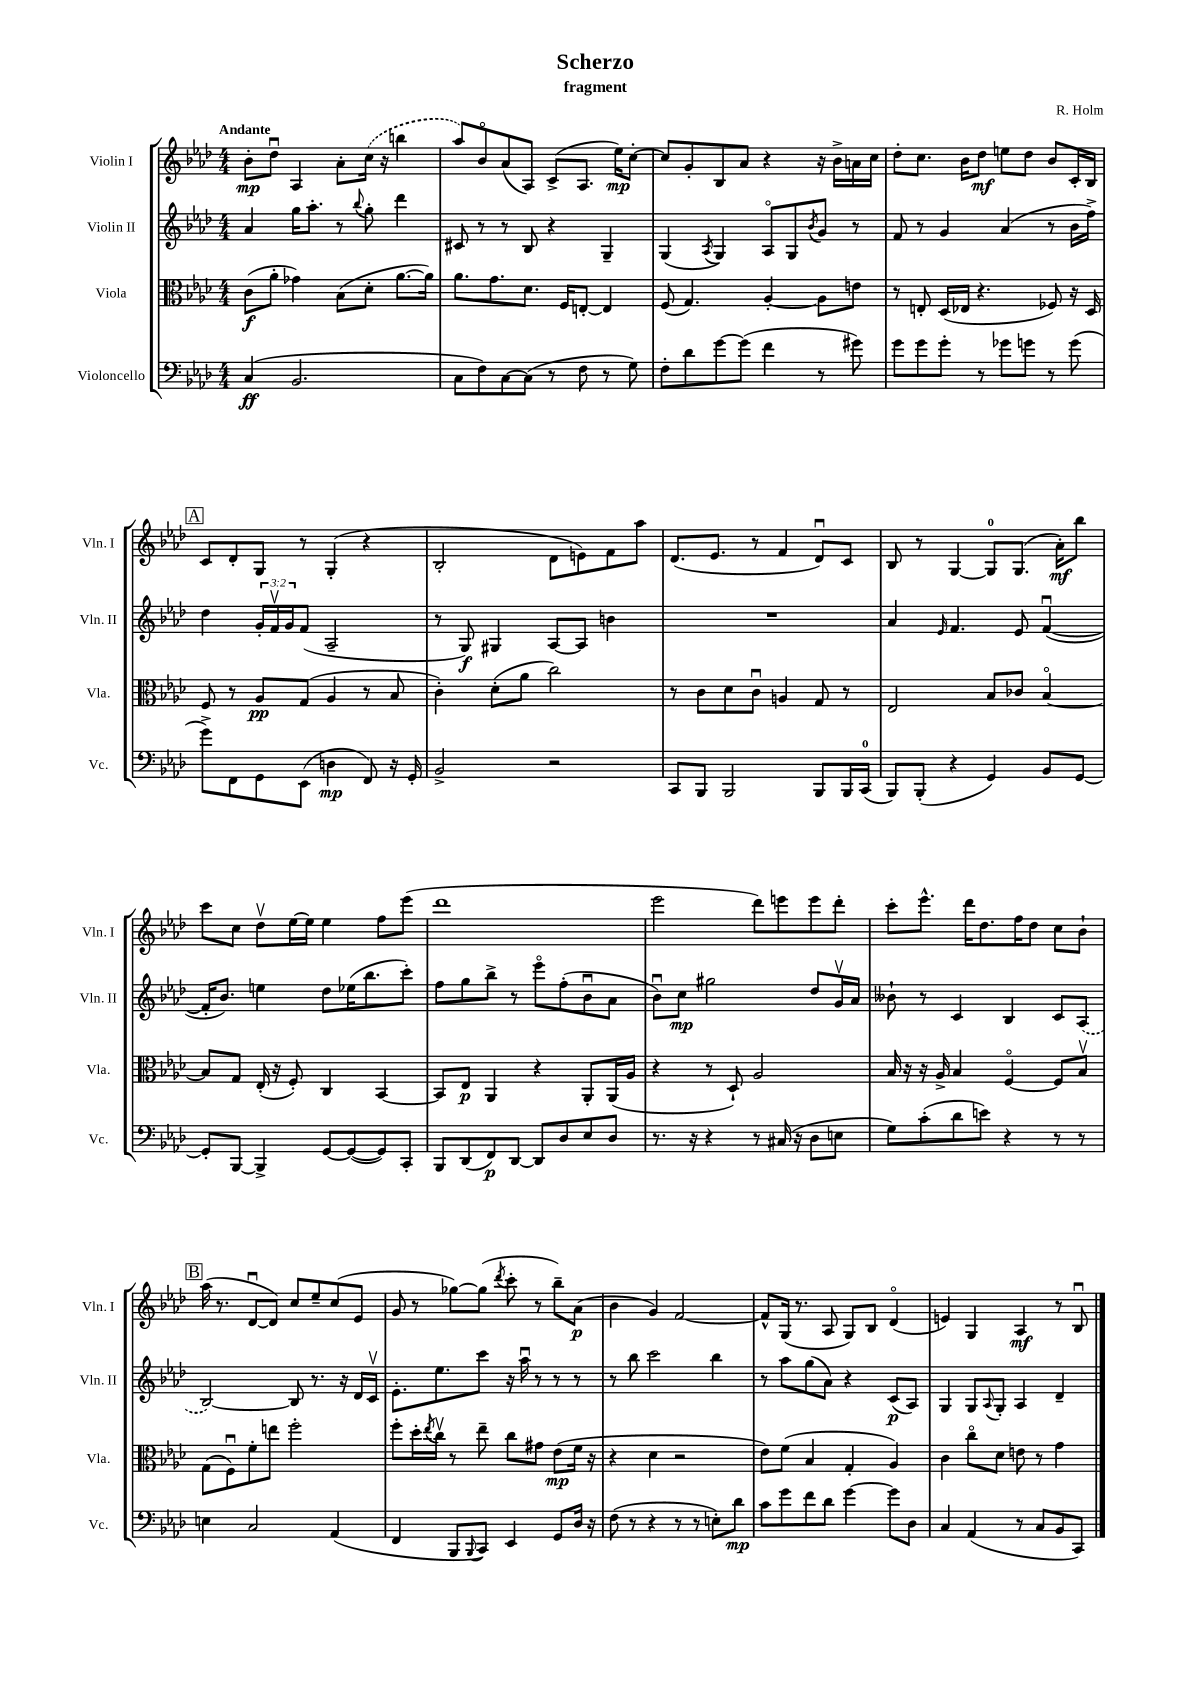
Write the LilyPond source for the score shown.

\header { title = "Scherzo" composer = "R. Holm" subtitle = "fragment" }
<<
\new StaffGroup <<
\new Staff = "s0" \with { instrumentName = "Violin I" shortInstrumentName = "Vln. I" } {
    \clef treble \key aes \major \numericTimeSignature \time 4/4 \tempo "Andante"
    bes'8-.\mp des''8\downbow aes4 aes'8-. \once \slurDashed c''16( r16 b''4 |
    aes''8) bes'8\flageolet aes'8( aes8) c'8->( aes8. ees''16\mp) c''8~-. |
    c''8 g'8-. bes8 aes'8 r4 r16 bes'16-> a'16 c''16 |
    des''8-. c''8. bes'16 des''8\mf e''8 des''8 bes'8 c'16-. bes16 |
    \mark \markup { \box "A" } c'8 des'8-. g8 r8 g4-.( r4 |
    bes2-. des'8 e'8) f'8 aes''8 |
    des'8.( ees'8. r8 f'4 des'8\downbow) c'8 |
    bes8 r8 g4~ g8-0 g8.( aes'16-.\mf) bes''8 |
    c'''8 c''8 des''8\upbow ees''16~ ees''16 ees''4 f''8 ees'''8( |
    des'''1 |
    ees'''2 des'''8) e'''8 e'''8 des'''8-. |
    c'''8-. ees'''8.-^ des'''16 des''8. f''16 des''8 c''8 bes'8-! |
    \mark \markup { \box "B" } aes''16( r8. des'8~\downbow des'8) c''8 ees''8-- c''8( ees'8 |
    g'8 r8 ges''8~) ges''8( \acciaccatura { des'''8 } c'''8-. r8 bes''8--) aes'8\p( |
    bes'4 g'4) f'2~ |
    f'8-^ g16( r8. aes8 g8) bes8 des'4\flageolet( |
    e'4) g4 aes4\mf r8 bes8\downbow \bar "|." |
}
\new Staff = "s1" \with { instrumentName = "Violin II" shortInstrumentName = "Vln. II" } {
    \clef treble \key aes \major \numericTimeSignature \time 4/4 \override Staff.TupletNumber.text = #tuplet-number::calc-fraction-text
    aes'4 g''16 aes''8.-. r8 \appoggiatura { bes''8 } g''8-. des'''4 |
    cis'8 r8 r8 bes8 r4 g4-- |
    g4( \acciaccatura { aes8 } g4) aes8\flageolet g8 \acciaccatura { bes'8 } g'8 r8 |
    f'8 r8 g'4 aes'4( r8 bes'16 f''16->) |
    \mark \markup { \box "A" } des''4 \tuplet 3/2 { g'16-. f'16\upbow g'16 } f'8( aes2-- |
    r8 g8\f) gis4 aes8~ aes8 b'4 |
    R1 |
    aes'4 \grace { ees'16 } f'4. ees'8 f'4~\downbow( |
    f'16-. bes'8.) e''4 des''8 ees''16( bes''8. c'''8-.) |
    f''8 g''8 bes''8-> r8 ees'''8\flageolet f''8-.( bes'8\downbow aes'8 |
    bes'8\downbow) c''8\mp gis''2 des''8 g'16\upbow aes'16 |
    beses'8-! r8 c'4 bes4 c'8 \once \slurDashed aes8( |
    \mark \markup { \box "B" } bes2~) bes8 r8. r16 des'16 c'16\upbow |
    ees'8.-. ees''8. c'''8 r16 aes''16\downbow r8 r8 r8 |
    r8 bes''8 c'''2 bes''4 |
    r8 aes''8 g''8( aes'8) r4 c'8\p( aes8) |
    g4 g8 \appoggiatura { aes8 } g8-. aes4 des'4-- \bar "|." |
}
\new Staff = "s2" \with { instrumentName = "Viola" shortInstrumentName = "Vla." } {
    \clef alto \key aes \major \numericTimeSignature \time 4/4
    c'8\f( aes'8-. ges'4) bes8( des'8-. aes'8.~ aes'16) |
    aes'8. g'8. des'8. f16 e8~-. e4 |
    f8( g4.) aes4~-. aes8 e'8 |
    r8 e8-. des16( ees16 r4. fes8) r16 des16 |
    \mark \markup { \box "A" } f8 r8 aes8\pp g8( aes4 r8 bes8 |
    c'4-.) des'8-.( aes'8 c''2) |
    r8 c'8 des'8 c'8\downbow a4 g8 r8 |
    ees2 bes8 ces'8 bes4~\flageolet |
    bes8 g8 ees16-.( r16 f8-.) c4 bes,4~ |
    bes,8 ees8\p aes,4 r4 aes,8-. aes,16( aes16 |
    r4 r8 des8-!) aes2 |
    bes16 r16 r16 aes16-> bes4 f4~\flageolet f8 bes8\upbow |
    \mark \markup { \box "B" } g8( f8\downbow) f'8-. e''8 f''2-. |
    f''8-. des''16-. \acciaccatura { ees''8 } c''16\upbow r8 ees''8-- c''8 gis'8 ees'8\mp( f'16 r16 |
    r4 des'4 r2 |
    ees'8) f'8( bes4 g4-. aes4) |
    c'4 c''8\flageolet des'8 e'8 r8 g'4 \bar "|." |
}
\new Staff = "s3" \with { instrumentName = "Violoncello" shortInstrumentName = "Vc." } {
    \clef bass \key aes \major \numericTimeSignature \time 4/4
    c4\ff( bes,2. |
    c8 f8) c8~ c8( r8 f8 r8 g8) |
    f8-. des'8 g'8~ g'8( f'4 r8 gis'8) |
    g'8 g'8 g'8-. r8 ges'8 g'8 r8 g'8( |
    \mark \markup { \box "A" } g'8->) f,8 g,8 ees,8( d4\mp f,8) r16 g,16-. |
    bes,2-> r2 |
    c,8 bes,,8 bes,,2 bes,,8 bes,,16 c,16-0( |
    bes,,8) bes,,8-.( r4 g,4) bes,8 g,8~ |
    g,8-. bes,,8~ bes,,4-> g,8~ g,8~( g,8) c,8-. |
    bes,,8 des,8( f,8\p) des,8~ des,8 des8 ees8 des8 |
    r8. r16 r4 r8 cis16( r16 des8 e8 |
    g8) c'8-.( des'8 e'8) r4 r8 r8 |
    \mark \markup { \box "B" } e4 c2 aes,4( |
    f,4 bes,,8 \appoggiatura { bes,,8 } c,8) ees,4 g,8 des16 r16 |
    f8( r8 r4 r8 r8 e8-.) des'8\mp |
    c'8 g'8 f'8 des'8 g'4~ g'8 des8 |
    c4 aes,4( r8 c8 bes,8 c,8) \bar "|." |
}
>>
>>
\layout { \context { \Score \remove "Bar_number_engraver" } }
